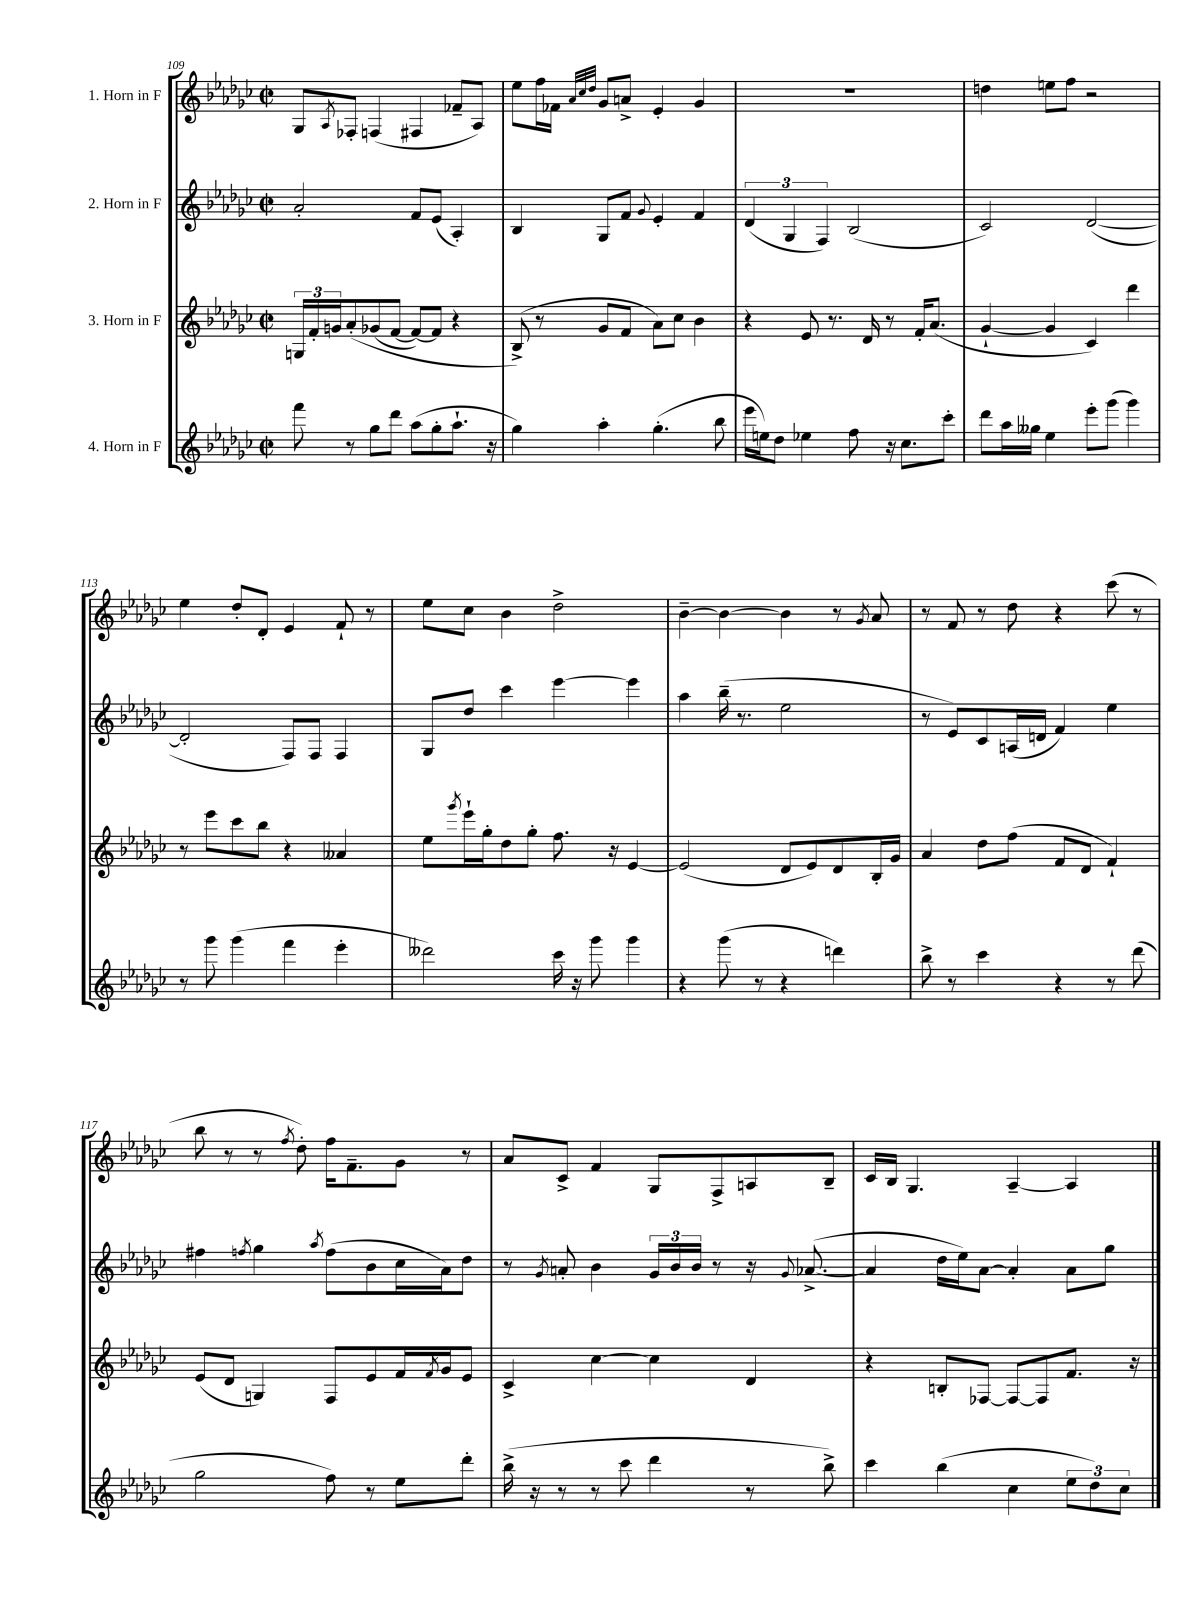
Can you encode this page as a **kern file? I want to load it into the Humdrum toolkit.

**kern	**kern	**kern	**kern
*part4	*part3	*part2	*part1
*staff4	*staff3	*staff2	*staff1
*I"4. Horn in F	*I"3. Horn in F	*I"2. Horn in F	*I"1. Horn in F
*clefG2	*clefG2	*clefG2	*clefG2
*k[b-e-a-d-g-c-]	*k[b-e-a-d-g-c-]	*k[b-e-a-d-g-c-]	*k[b-e-a-d-g-c-]
*M2/2	*M2/2	*M2/2	*M2/2
*met(c|)	*met(c|)	*met(c|)	*met(c|)
=109	=109	=109	=109
8fff\	24Gn/LL	2a-'/	8G-/L
.	24f'/	.	.
.	24gn/J	.	.
.	.	.	8qA-/
8r	(8a-'/	.	8F-X'/J
8gg-\L	(8g-X/	.	(4Fn/
8ddd-\J	[8f/J	.	.
(8aa-\L	8f/L_)	8f/L	4F#X/
8gg-'\	8f/J]	(8e-/J	.
8.aa-`\J	4r	4A-'/)	8f-X~/L
.	.	.	8A-/J)
16r	.	.	.
=110	=110	=110	=110
4gg-\)	(8B-^/)	4B-/	8ee-\L
.	8r	.	16ff\L
.	.	.	16f-X\JJ
.	.	.	32qqa-/LLL
.	.	.	32qqcc-/
.	.	.	32qqdd-/JJJ
4aa-'\	8g-/L	8G-/L	8g-/L
.	8f/J	8f/J	8an^/J
.	.	8qqg-/	.
(4.gg-'\	8a-\L)	4e-'/	4e-'/
.	8cc-\J	.	.
.	4b-\	4f/	4g-/
8bb-\	.	.	.
=111	=111	=111	=111
16eee-\LL	4r	(6d-/	1r
16een\J)	.	.	.
8dd-\J	.	.	.
.	.	6G-/	.
4ee-X\	8e-/	.	.
.	.	6F/)	.
.	8.r	.	.
8ff\	.	(2B-/	.
.	16d-/	.	.
16r	8r	.	.
8.cc-\L	.	.	.
.	16f'/KL	.	.
.	(8.a-/J	.	.
8ccc-'\J	.	.	.
=112	=112	=112	=112
8ddd-\L	[4g-`/	2c-/)	4ddn\
16aa-\L	.	.	.
16gg--X\JJ	.	.	.
4ee-\	4g-/]	.	8een\L
.	.	.	8ff\J
8eee-'\L	4c-/)	([2d-/	2r
(8ggg-\J	.	.	.
4ggg-\)	4ddd-\	.	.
!!LO:LB:g=z
=113	=113	=113	=113
8r	8r	2d-'/]	4ee-\
8ggg-\	8eee-\L	.	.
(4ggg-\	8ccc-\	.	8dd-'/L
.	8bb-\J	.	8d-'/J
4fff\	4r	8F/L)	4e-/
.	.	8F/J	.
4eee-'\	4a--X/	4F/	8f`/
.	.	.	8r
=114	=114	=114	=114
2ddd--X\)	8ee-\L	8G-/L	8ee-\L
.	8qggg-/	.	.
.	16eee-`\L	8dd-/J	8cc-\J
.	16gg-'\J	.	.
.	8dd-\	4ccc-\	4b-\
.	8gg-'\J	.	.
16ccc-\	8.ff\	[4eee-\	2dd-^\
16r	.	.	.
8ggg-\	.	.	.
.	16r	.	.
4ggg-\	[4e-/	4eee-\]	.
=115	=115	=115	=115
4r	(2e-/]	4aa-\	[4b-~\
(8ggg-\	.	(16bb-~\	4b-\_
.	.	8.r	.
8r	.	.	.
4r	8d-/L	2ee-\	4b-\]
.	8e-/)	.	.
4dddn\)	8d-/	.	8r
.	.	.	8qg-/
.	16B-'/L	.	8a-/
.	16g-/JJ	.	.
=116	=116	=116	=116
8bb-^\	4a-/	8r	8r
8r	.	8e-/L)	8f/
4ccc-\	8dd-\L	8c-/	8r
.	(8ff\J	(16An/L	8dd-\
.	.	16dn/JJ	.
4r	8f/L	4f/)	4r
.	8d-/J	.	.
8r	4f`/)	4ee-\	(8ccc-\
(8ddd-\	.	.	8r
!!LO:LB:g=z
=117	=117	=117	=117
2gg-\	(8e-/L	4ff#X\	8bb-\
.	8d-/J	.	8r
.	.	8qffn/	.
.	4Gn/)	4gg-\	8r
.	.	.	8qff/
.	.	.	8dd-'\)
.	.	8qaa-/	.
8ff\)	8F/L	(8ff\L	16ff\KL
.	.	.	8.f~\
8r	8e-/	8b-\	.
8ee-\L	16f/L	16cc-\L	8g-\J
.	8qf/	.	.
.	16g-/J	16a-\J)	.
8ddd-'\J	8e-/J	8dd-\J	8r
=118	=118	=118	=118
(16bb-^\	4c-^/	8r	8a-/L
16r	.	.	.
.	.	8qg-/	.
8r	.	8an'/	8c-^/J
8r	[4cc-\	4b-\	4f/
8ccc-\	.	.	.
4ddd-\	4cc-\]	24g-/LL	8G-/L
.	.	24b-/	.
.	.	24b-/JJ	.
.	.	8r	8F^/
8r	4d-/	16r	8An/
.	.	8qqg-/	.
.	.	([8.a-X^/	.
8bb-^\)	.	.	8B-~/J
=119	=119	=119	=119
4ccc-\	4r	4a-/]	16c-/LL
.	.	.	16B-/JJ
.	.	.	4.G-/
(4bb-\	8Bn'/L	16dd-\LL	.
.	.	16ee-\J)	.
.	[8F-X/J	[8a-\J	.
4cc-\	8F-/L_	4a-'/]	[4A-~/
.	8F-/]	.	.
12ee-\L	8.f/J	8a-\L	4A-/]
12dd-\)	.	.	.
.	.	8gg-\J	.
12cc-\J	.	.	.
.	16r	.	.
==	==	==	==
*-	*-	*-	*-
